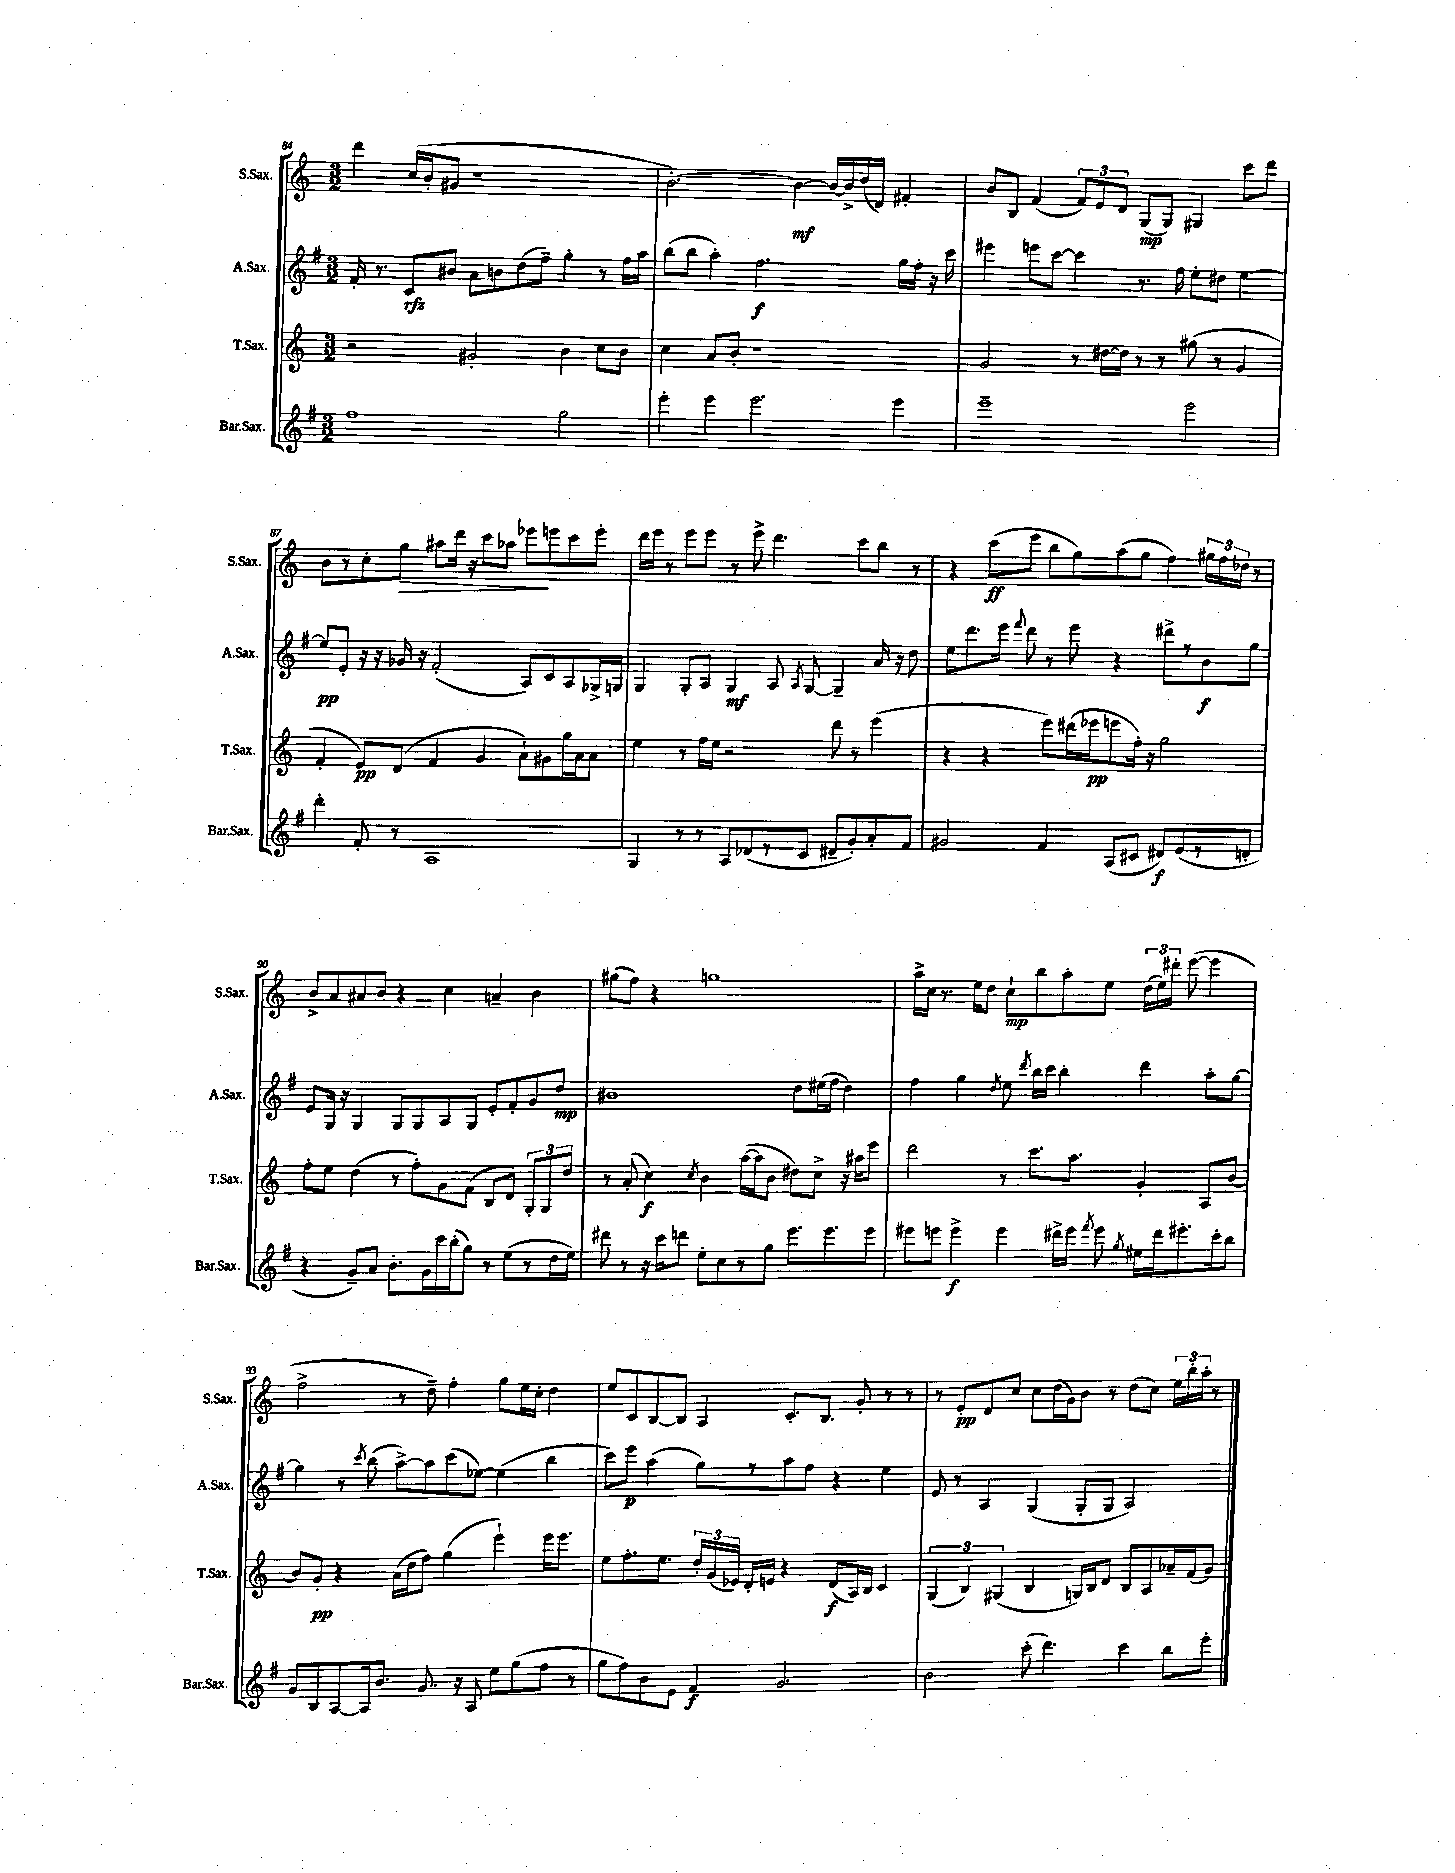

**kern	**dynam	**kern	**dynam	**kern	**dynam	**kern	**dynam
*part4	*part4	*part3	*part3	*part2	*part2	*part1	*part1
*staff4	*staff4	*staff3	*staff3	*staff2	*staff2	*staff1	*staff1
*I"Bar.Sax.	*	*I"T.Sax.	*	*I"A.Sax.	*	*I"S.Sax.	*
*I'Bar.Sax.	*	*I'T.Sax.	*	*I'A.Sax.	*	*I'S.Sax.	*
*clefG2	*	*clefG2	*	*clefG2	*	*clefG2	*
*k[f#]	*	*k[]	*	*k[f#]	*	*k[]	*
*M3/2	*	*M3/2	*	*M3/2	*	*M3/2	*
=84	=84	=84	=84	=84	=84	=84	=84
1ff#	.	2r	.	16f#'/	.	4ddd\	.
.	.	.	.	8.r	.	.	.
.	.	.	.	8c/L	rfz	(16cc/LL	.
.	.	.	.	.	.	16b'/J	.
.	.	.	.	8b#X/J	.	8g#X/J	.
.	.	2g#X'/	.	8a\L	.	1r	.
.	.	.	.	8bn\	.	.	.
.	.	.	.	(8dd\	.	.	.
.	.	.	.	8ff#~\J)	.	.	.
2gg\	.	4b\	.	4gg'\	.	.	.
.	.	8cc\L	.	8r	.	.	.
.	.	8b\J	.	16ff#\LL	.	.	.
.	.	.	.	16aa\JJ	.	.	.
=85	=85	=85	=85	=85	=85	=85	=85
4eee'\	.	4cc\	.	(8bb\L	.	[2.b'\)	.
.	.	.	.	8bb\J	.	.	.
4eee\	.	8a/L	.	4aa'\)	.	.	.
.	.	8b'/J	.	.	.	.	.
2.eee\	.	1r	.	2.ff#\	f	.	.
.	.	.	.	.	.	4b\_	mf
.	.	.	.	.	.	16b/LL_	.
.	.	.	.	.	.	16b^/]	.
.	.	.	.	.	.	(16dd/	.
.	.	.	.	.	.	16d/JJ)	.
4eee\	.	.	.	16gg\LL	.	4f#X'/	.
.	.	.	.	16ff#'\JJ	.	.	.
.	.	.	.	16r	.	.	.
.	.	.	.	16ccc\	.	.	.
=86	=86	=86	=86	=86	=86	=86	=86
1eee~	.	2g/	.	4eee#X\	.	8b/L	.
.	.	.	.	.	.	8B/J	.
.	.	.	.	8eeen\L	.	(4f/	.
.	.	.	.	[8ccc\J	.	.	.
.	.	8r	.	4ccc\]	.	12f/L)	.
.	.	.	.	.	.	12e/	.
.	.	[16dd#X\LL	.	.	.	.	.
.	.	.	.	.	.	12d/J	.
.	.	16dd#\JJ]	.	.	.	.	.
.	.	8r	.	8.r	.	(8G/L	mp
.	.	8r	.	.	.	8G/J)	.
.	.	.	.	16ff#\	.	.	.
2eee\	.	(8gg#X\	.	8ee'\L	.	4G#X/	.
.	.	8r	.	8dd#X\J	.	.	.
.	.	4g/	.	[4ee\	.	8ccc\L	.
.	.	.	.	.	.	8ddd\J	.
!!LO:LB:g=z
=87	=87	=87	=87	=87	=87	=87	=87
4ddd'\	.	4f'/	.	8ee/L]	pp	8b\L	.
.	.	.	.	8e'/J	.	8r	.
8f#'/	.	8e/L)	pp	16r	.	8cc'\	.
.	.	.	.	16r	.	.	.
!	!	!	!	!	!	!	!LO:HP:b
8r	.	(8d/J	.	16g-X/	.	8gg\J	>
.	.	.	.	16r	.	.	.
1A	.	4f/	.	(2f#'/	.	8aa#X\L	.
.	.	.	.	.	.	16ddd\Jk	.
.	.	.	.	.	.	16r	.
.	.	4g/	.	.	.	8ccc\L	.
.	.	.	.	.	.	8aa-X\J	.
.	.	8a`\L)	.	8A/L)	.	8eee-X\L	.
.	.	8g#X\	.	8c/	.	8eeen\	]
.	.	16gg\L	.	8A/	.	8ccc\	.
.	.	16a\J	.	.	.	.	.
.	.	8a\J	.	16G-X^/L	.	8eee'\J	.
.	.	.	.	16Gn/JJ	.	.	.
=88	=88	=88	=88	=88	=88	=88	=88
4G/	.	4ee\	.	4G/	.	16ddd\LL	.
.	.	.	.	.	.	16eee\JJ	.
.	.	.	.	.	.	8r	.
8r	.	8r	.	8G'/L	.	8eee\L	.
8r	.	16ff\LL	.	8A/J	.	8eee\J	.
.	.	16ee\JJ	.	.	.	.	.
8A/L	.	2r	.	4G/	mf	8r	.
(8d-X/	.	.	.	.	.	8eee^\	.
8r	.	.	.	8A/	.	4.ddd\	.
.	.	.	.	8qA/	.	.	.
8c/J	.	.	.	[8G/	.	.	.
8d#X~/L	.	8ddd\	.	4G~/]	.	.	.
8g'/)	.	8r	.	.	.	8ccc\L	.
8a'/	.	(4eee\	.	16a/	.	8bb\J	.
.	.	.	.	16r	.	.	.
8f#/J	.	.	.	8dd\	.	8r	.
=89	=89	=89	=89	=89	=89	=89	=89
2g#X/	.	4r	.	8ee\L	.	4r	.
.	.	.	.	8.ddd\	.	.	.
.	.	4r	.	.	.	(8ccc\L	ff
.	.	.	.	16eee\Jk	.	.	.
.	.	.	.	8qqfff#/	.	.	.
.	.	.	.	8ddd\	.	8eee\J	.
4f#/	.	8eee\L)	.	8r	.	8bb\L	.
.	.	(16ddd#X\L	.	8eee\	.	8gg\)	.
.	.	16eee-X\J	pp	.	.	.	.
(8A/L	.	8eeen\	.	4r	.	(8aa\	.
8c#X/J	.	16ff'\Jk)	.	.	.	8gg\J	.
.	.	16r	.	.	.	.	.
8d#X/L)	f	2gg\	.	8ddd#X^\L	.	4ff\)	.
(8e/	.	.	.	8r	.	.	.
8r	.	.	.	8b\	f	24gg#X\LL	.
.	.	.	.	.	.	24ff\	.
.	.	.	.	.	.	24dd-X\JJ	.
8dn'/J	.	.	.	8gg\J	.	8r	.
!!LO:LB:g=z
=90	=90	=90	=90	=90	=90	=90	=90
4r	.	8ff'\L	.	8e/L	.	8b^/L	.
.	.	8ee\J	.	16G/Jk	.	8a/	.
.	.	.	.	16r	.	.	.
8g~/L)	.	(4dd\	.	4G/	.	8a#X/	.
8a/J	.	.	.	.	.	8b/J	.
8.b'\L	.	8r	.	8G/L	.	4r	.
.	.	8ff'\L)	.	8G/	.	.	.
16g\L	.	.	.	.	.	.	.
16ccc\	.	8g\	.	8A/	.	4cc\	.
(16bb'\J	.	.	.	.	.	.	.
8gg\J)	.	(8f\J	.	8G/J	.	.	.
8r	.	8B/L	.	8e'/L	.	4an~/	.
(8ee\L	.	8d/J)	.	8f#'/	.	.	.
8r	.	12G'/L	.	8g/	.	4b\	.
.	.	12G/	.	.	.	.	.
16dd\L	.	.	.	8dd/J	mp	.	.
.	.	12dd/J	.	.	.	.	.
16ee\JJ)	.	.	.	.	.	.	.
=91	=91	=91	=91	=91	=91	=91	=91
8ddd#X\	.	8r	.	1b#X	.	(8gg#X\L	.
8r	.	(8a'/	.	.	.	8ff\J)	.
16r	.	4cc\)	f	.	.	4r	.
16ccc\KL	.	.	.	.	.	.	.
8dddn\J	.	.	.	.	.	.	.
.	.	8qcc/	.	.	.	.	.
8ee'\L	.	4b\	.	.	.	1ggn	.
8cc\	.	.	.	.	.	.	.
8r	.	([16aa\LL	.	.	.	.	.
.	.	16aa\J]	.	.	.	.	.
8gg\J	.	8b\J	.	.	.	.	.
8.eee\L	.	8dd#X\L)	.	8dd\L	.	.	.
.	.	8cc^\J	.	(16ee#X\L	.	.	.
8.eee\	.	.	.	16ff#\JJ	.	.	.
.	.	16r	.	4dd\)	.	.	.
.	.	16aa#X\KL	.	.	.	.	.
8eee\J	.	8eee\J	.	.	.	.	.
=92	=92	=92	=92	=92	=92	=92	=92
8eee#X\L	.	2ddd\	.	4ff#\	.	16aa^\LL	.
.	.	.	.	.	.	16cc\JJ	.
8eeen\J	.	.	.	.	.	8.r	.
4eee^\	f	.	.	4gg\	.	.	.
.	.	.	.	.	.	16ee\KL	.
.	.	.	.	.	.	8dd\J	.
.	.	.	.	8qdd/	.	.	.
4eee\	.	8r	.	8ee\	.	8cc`\L	mp
.	.	.	.	8qddd/	.	.	.
.	.	8.ccc\L	.	16bb\LL	.	8bb\	.
.	.	.	.	16ccc\JJ	.	.	.
16ddd#X^\LL	.	.	.	4bb'\	.	8aa'\	.
16eee\JJ	.	8.aa\J	.	.	.	.	.
8qfff#/	.	.	.	.	.	.	.
8eee\	.	.	.	.	.	8ee\J	.
8qgg/	.	.	.	.	.	.	.
16ee#X\LL	.	4g'/	.	4ddd\	.	(24dd\LL	.
.	.	.	.	.	.	24ee\)	.
16ddd#\J	.	.	.	.	.	.	.
.	.	.	.	.	.	24ddd#X'\JJ	.
8.eee#X'\	.	.	.	.	.	([8eee\	.
.	.	8A/L	.	8aa'\L	.	4eee\]	.
16ccc'\k	.	.	.	.	.	.	.
8bb\J	.	[8b/J	.	[8gg\J	.	.	.
!!LO:LB:g=z
=93	=93	=93	=93	=93	=93	=93	=93
8g/L	.	8b/L]	.	4gg\]	.	2ff^\	.
8B/	.	8g'/J	pp	.	.	.	.
[8A/	.	4r	.	8r	.	.	.
.	.	.	.	8qccc/	.	.	.
16A/k]	.	.	.	(8bb\	.	.	.
8.b/J	.	.	.	.	.	.	.
.	.	(16a\LL	.	[8aa^\L)	.	8r	.
.	.	16dd\J	.	.	.	.	.
8.g/	.	8ff\J)	.	8aa\]	.	8dd~\)	.
.	.	(4gg\	.	(8ccc\	.	4ff'\	.
16r	.	.	.	.	.	.	.
8A/	.	.	.	[8ee-X\J)	.	.	.
8ee\L	.	4eee`\)	.	(4ee-\]	.	8gg\L	.
(8gg\	.	.	.	.	.	16ee\L	.
.	.	.	.	.	.	16cc'\JJ	.
8ff#\J	.	16eee\KL	.	4bb\	.	4dd\	.
.	.	8.eee\J	.	.	.	.	.
8r	.	.	.	.	.	.	.
=94	=94	=94	=94	=94	=94	=94	=94
8gg\L	.	8ee\L	.	8ccc\L)	.	8ee/L	.
8ff#\)	.	8.ff'\	.	8eee\J	p	8c/	.
8b\	.	.	.	(4aa\	.	[8B/	.
.	.	8.ee\J	.	.	.	.	.
8e\J	.	.	.	.	.	8B/J]	.
4f#/	f	24dd'/LL	.	8gg\L)	.	4A/	.
.	.	(24g/	.	.	.	.	.
.	.	24e-X/JJ)	.	.	.	.	.
.	.	16d'/LL	.	8r	.	.	.
.	.	16en/JJ	.	.	.	.	.
2.g/	.	4r	.	8aa\	.	8.c'/L	.
.	.	.	.	8ff#\J	.	.	.
.	.	.	.	.	.	8.B/J	.
.	.	(8d/L	f	4r	.	.	.
.	.	16A/L)	.	.	.	8g'/	.
.	.	16B/JJ	.	.	.	.	.
.	.	4c/	.	4ee\	.	8r	.
.	.	.	.	.	.	8r	.
=95	=95	=95	=95	=95	=95	=95	=95
2b\	.	(6G/	.	8e/	.	8r	.
.	.	.	.	8r	.	8e'/L	pp
.	.	6B/)	.	.	.	.	.
.	.	.	.	4A/	.	8d/	.
.	.	(6G#X/	.	.	.	.	.
.	.	.	.	.	.	8cc/J	.
(8ccc'\	.	4B/	.	(4G/	.	8cc\L	.
4.ddd\)	.	.	.	.	.	(16dd\L	.
.	.	.	.	.	.	16g\J)	.
.	.	16Gn/LL)	.	8G'/L	.	8b\J	.
.	.	16B/J	.	.	.	.	.
.	.	8d/J	.	8G/J	.	8r	.
4ccc\	.	8B/L	.	2A/)	.	(8dd\L	.
.	.	8A/	.	.	.	8cc\J)	.
8bb\L	.	16a-X~/L	.	.	.	24ee\LL	.
.	.	.	.	.	.	24bb'\	.
.	.	(16f/J	.	.	.	.	.
.	.	.	.	.	.	24aa'\JJ	.
8eee'\J	.	8g/J)	.	.	.	8r	.
==	==	==	==	==	==	==	==
*-	*-	*-	*-	*-	*-	*-	*-
